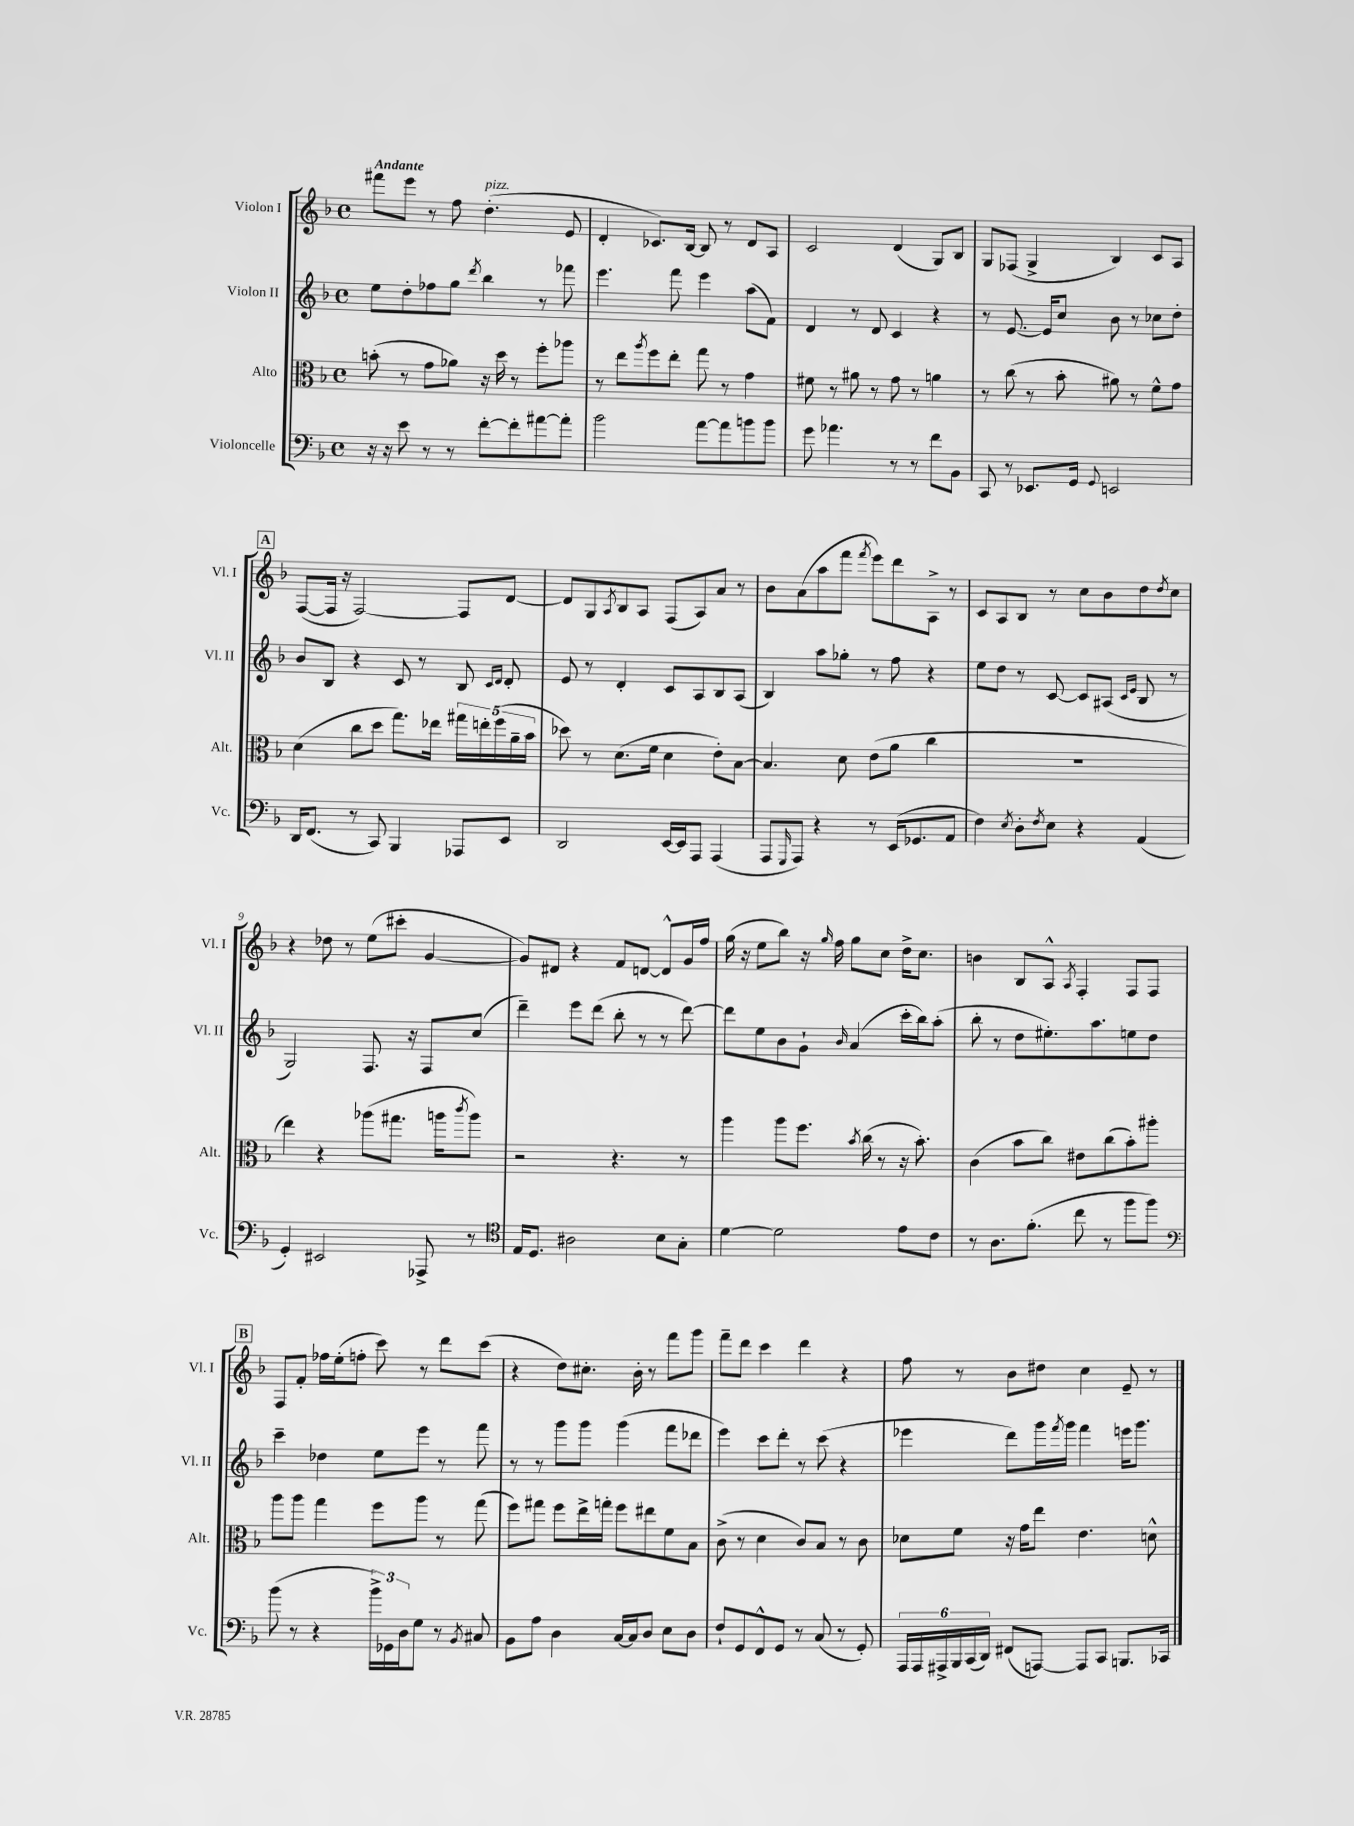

**kern	**kern	**kern	**kern
*part4	*part3	*part2	*part1
*staff4	*staff3	*staff2	*staff1
*I"Violoncelle	*I"Alto	*I"Violon II	*I"Violon I
*I'Vc.	*I'Alt.	*I'Vl. II	*I'Vl. I
*clefF4	*clefC3	*clefG2	*clefG2
*k[b-]	*k[b-]	*k[b-]	*k[b-]
*M4/4	*M4/4	*M4/4	*M4/4
*met(c)	*met(c)	*met(c)	*met(c)
=1	=1	=1	=1
!	!	!	!LO:TX:a:B:t=Andante
16r	(8bn'\	8ee\L	8fff#X\L
16r	.	.	.
8e\	8r	8dd'\	8eee\J
8r	8g\L	8ff-X\	8r
8r	8a-X\J)	8gg\J	8ff\
.	.	8qddd/	.
!	!	!	!LO:TX:a:i:t=pizz.
[8f'\L	16r	4bb-\	(4.dd'\
.	16dd\	.	.
8f'\]	8r	.	.
[8a#X\	8ff'\L	8r	.
8a#'\J]	8aa-X\J	8fff-X\	8e/
=2	=2	=2	=2
2b-\	8r	4.eee\	4d'/
.	8ee\L	.	.
.	8qaa/	.	.
.	8ff\	.	8.c-X/L)
.	8ee'\J	8fff\	.
.	.	.	[16B-/Jk
[8a\L	8gg\	4eee\	8B-/]
8a\]	8r	.	8r
8bn\	4g\	(8aa\L	8d/L
8b\J	.	8f\J)	8A/J
=3	=3	=3	=3
8g\	8f#X\	4d/	2c/
4.a-X\	8r	.	.
.	8a#X\	8r	.
.	8r	8d/	.
8r	8g\	4c/	(4d/
8r	8r	.	.
8f\L	4an\	4r	8G/L)
8BB-\J	.	.	8B-/J
=4	=4	=4	=4
8CC/	8r	8r	8G/L
8r	(8cc\	[8.e/	(8F-X/J
8.EE-X/L	8r	.	4G^/
.	.	16e/KL]	.
.	8b-'\	8cc/J	.
16GG/Jk	.	.	.
8qqGG/	.	.	.
2EEn/	8a#X\)	8b-\	4B-/)
.	8r	8r	.
.	8f^^\L	8cc-X\L	8c/L
.	8g\J	8dd'\J	8A/J
!!LO:LB:g=z
!!LO:REH:place=s1:t=A
=5	=5	=5	=5
16DD/KL	(4d\	8b-/L	([8F/L
(8.FF/J	.	.	.
.	.	8B-/J	16F/Jk]
.	.	.	16r
8r	8cc\L	4r	[2F/)
8CC/)	8dd\J	.	.
4BBB-/	8.gg\L)	8c/	.
.	.	8r	.
.	16ee-X\Jk	.	.
8AAA-X/L	20gg#X\LL	8B-/	8F/L]
.	20een'\	.	.
.	(20ff\	.	.
.	.	16qqc/LL	.
.	.	16qqd/JJ	.
8EE/J	.	8d'/	[8d/J
.	20a~\	.	.
.	20b-\JJ	.	.
=6	=6	=6	=6
2DD/	8dd-X\)	8e/	8d/L]
.	8r	8r	8G/
.	.	.	8qA/
.	(8.d\L	4d'/	8B-/
.	.	.	8A/J
.	16f\Jk	.	.
[16EE/LL	4d\	8c/L	(8F/L
16EE/J]	.	.	.
8AAA/J	.	8A/	8A/)
(4AAA/	8e'\L)	8B-/	8a/J
.	[8B-\J	(8A/J	8r
=7	=7	=7	=7
8AAA/L	4.B-/]	4B-/)	8b-\L
16qqGGG/	.	.	.
8AAA/J)	.	.	(8a\
4r	.	8aa\L	8aa\
.	8d\	8gg-X'\J	8fff\J
.	.	.	8qfff/
8r	(8e\L	8r	8eee\L)
(16EE/KL	8a\J	8ff\	8ddd\
8.GG-X/	.	.	.
.	4cc\	4r	8A^\J
8AA/J	.	.	8r
=8	=8	=8	=8
4F\)	1r	8ee\L	8c/L
.	.	8dd\J	8A/
8qE/	.	.	.
8D'\L	.	8r	8B-/J
8qF/	.	.	.
8E\J	.	[8c/	8r
4r	.	8c/L]	8cc\L
.	.	(8A#X/J	8b-\
.	.	16qqc/LL	.
.	.	16qqe/JJ	.
(4AA/	.	8B-/	8dd\
.	.	.	8qdd/
.	.	8r	8cc\J
!!LO:LB:g=z
=9	=9	=9	=9
4GG'/)	4ee\)	2G/)	4r
2EE#X/	4r	.	8dd-X\
.	.	.	8r
.	(8aa-X\L	8.F/	(8ee\L
.	8.gg#X\J	.	8ccc#X'\J
.	.	16r	.
8AAA-X^/	.	8F/L	[4g/
.	16aan\KL	.	.
.	8qccc/	.	.
8r	8aa\J)	(8cc/J	.
=10	=10	=10	=10
*clefC4	*	*	*
16E/KL	2r	4ddd~\)	8g/L])
8.D/J	.	.	.
.	.	.	8d#X/J
2A#X\	.	8eee\L	4r
.	.	(8ddd\J	.
.	4.r	8bb-'\	8f/L
.	.	8r	[8dn/J
8B-\L	.	8r	8d^^/L]
8G'\J	8r	[8ddd\)	16g/L
.	.	.	16ff/JJ
=11	=11	=11	=11
[4d\	4aa\	8ddd\L]	(16gg\
.	.	.	16r
.	.	8ee\	8ee\L
2d\]	8aa\L	8b-\	8bb-\J)
.	8.ff\J	8g`\J	16r
.	.	.	16qqgg/
.	.	.	16ff\
.	.	16qqb-/	.
.	.	(4a/	8gg\L
.	8qb-/	.	.
.	(16cc\	.	.
.	8r	.	8cc\J
8e\L	16r	16ccc'\LL	16dd^\KL
.	8.b-'\)	16bb-\J)	8.cc\J
8c\J	.	(8aa'\J	.
=12	=12	=12	=12
8r	(4c\	8bb-'\	4bn\
8.A\L	.	8r	.
.	8b-\L	8dd\L	8B-/L
(8.f'\J	.	.	.
.	8cc\J)	8.ee#X'\)	8A^^/J
.	.	.	8qA/
8cc\	8e#X\L	.	4F'/
.	.	8.aa\	.
8r	(8cc\	.	.
8ff\L	8b-'\)	8een\	8F/L
8ff\J)	8aa#X'\J	8dd\J	8F/J
!!LO:LB:g=z
!!LO:REH:place=s1:t=B
=13	=13	=13	=13
*clefF4	*	*	*
(8b-\	8aa\L	4ccc~\	8F/L
8r	8aa\J	.	8f'/J
4r	4gg\	4dd-X\	16ff-X\LL
.	.	.	(16ee'\J
.	.	.	8ffn'\J
24b-^\LL)	8ff\L	8ee\L	8ccc\)
24GG-X\	.	.	.
24D\J	.	.	.
8G\J	8aa\J	8eee\J	8r
8r	8r	8r	8ddd\L
8qBB-/	.	.	.
8C#X/	(8gg\	8fff\	(8ccc\J
=14	=14	=14	=14
8BB-\L	8ff\L)	8r	4r
8A\J	8gg#X\J	8r	.
4D\	8ff\L	8ggg\L	8dd\L)
.	16ee^\L	8ggg\J	8.cc#X'\J
.	16ggn'\JJ	.	.
[16C/LL	8ff\L	(4ggg\	.
16C/J]	.	.	16b-'\
8D/J	8ee#X\	.	8r
8E\L	8f\	8fff\L	8fff\L
8D\J	8B-\J	8ddd-X\J	8ggg\J
=15	=15	=15	=15
8F`/L	(8c^\	4eee\)	8fff~\L
8GG/	8r	.	8ddd\J
8FF^^/	4d\	8ccc\L	4ccc\
8GG/J	.	8ddd'\J	.
8r	8c/L)	8r	4ddd\
(8C/	8B-/J	(8ccc\	.
8r	8r	4r	4r
8GG'/)	8c\	.	.
=16	=16	=16	=16
24AAA/LL	8d-X\L	4eee-X\	8ff\
24AAA/	.	.	.
24AAA#X^/	.	.	.
24BBB-/	8f\J	.	8r
(24CC/	.	.	.
24DD/JJ)	.	.	.
(8FF#X/L	16r	8ddd\L)	8b-\L
.	16g\KL	.	.
[8AAAn/J)	8ee\J	16ggg\L	8dd#X\J
.	.	8qfff/	.
.	.	16ggg\JJ	.
8AAA/L]	4.e\	4fff\	4cc\
8CC/J	.	.	.
8.BBBn/L	.	16eeen\KL	8e~/
.	.	8.ggg\J	.
.	8dn^^\	.	8r
16CC-X/Jk	.	.	.
==	==	==	==
*-	*-	*-	*-
